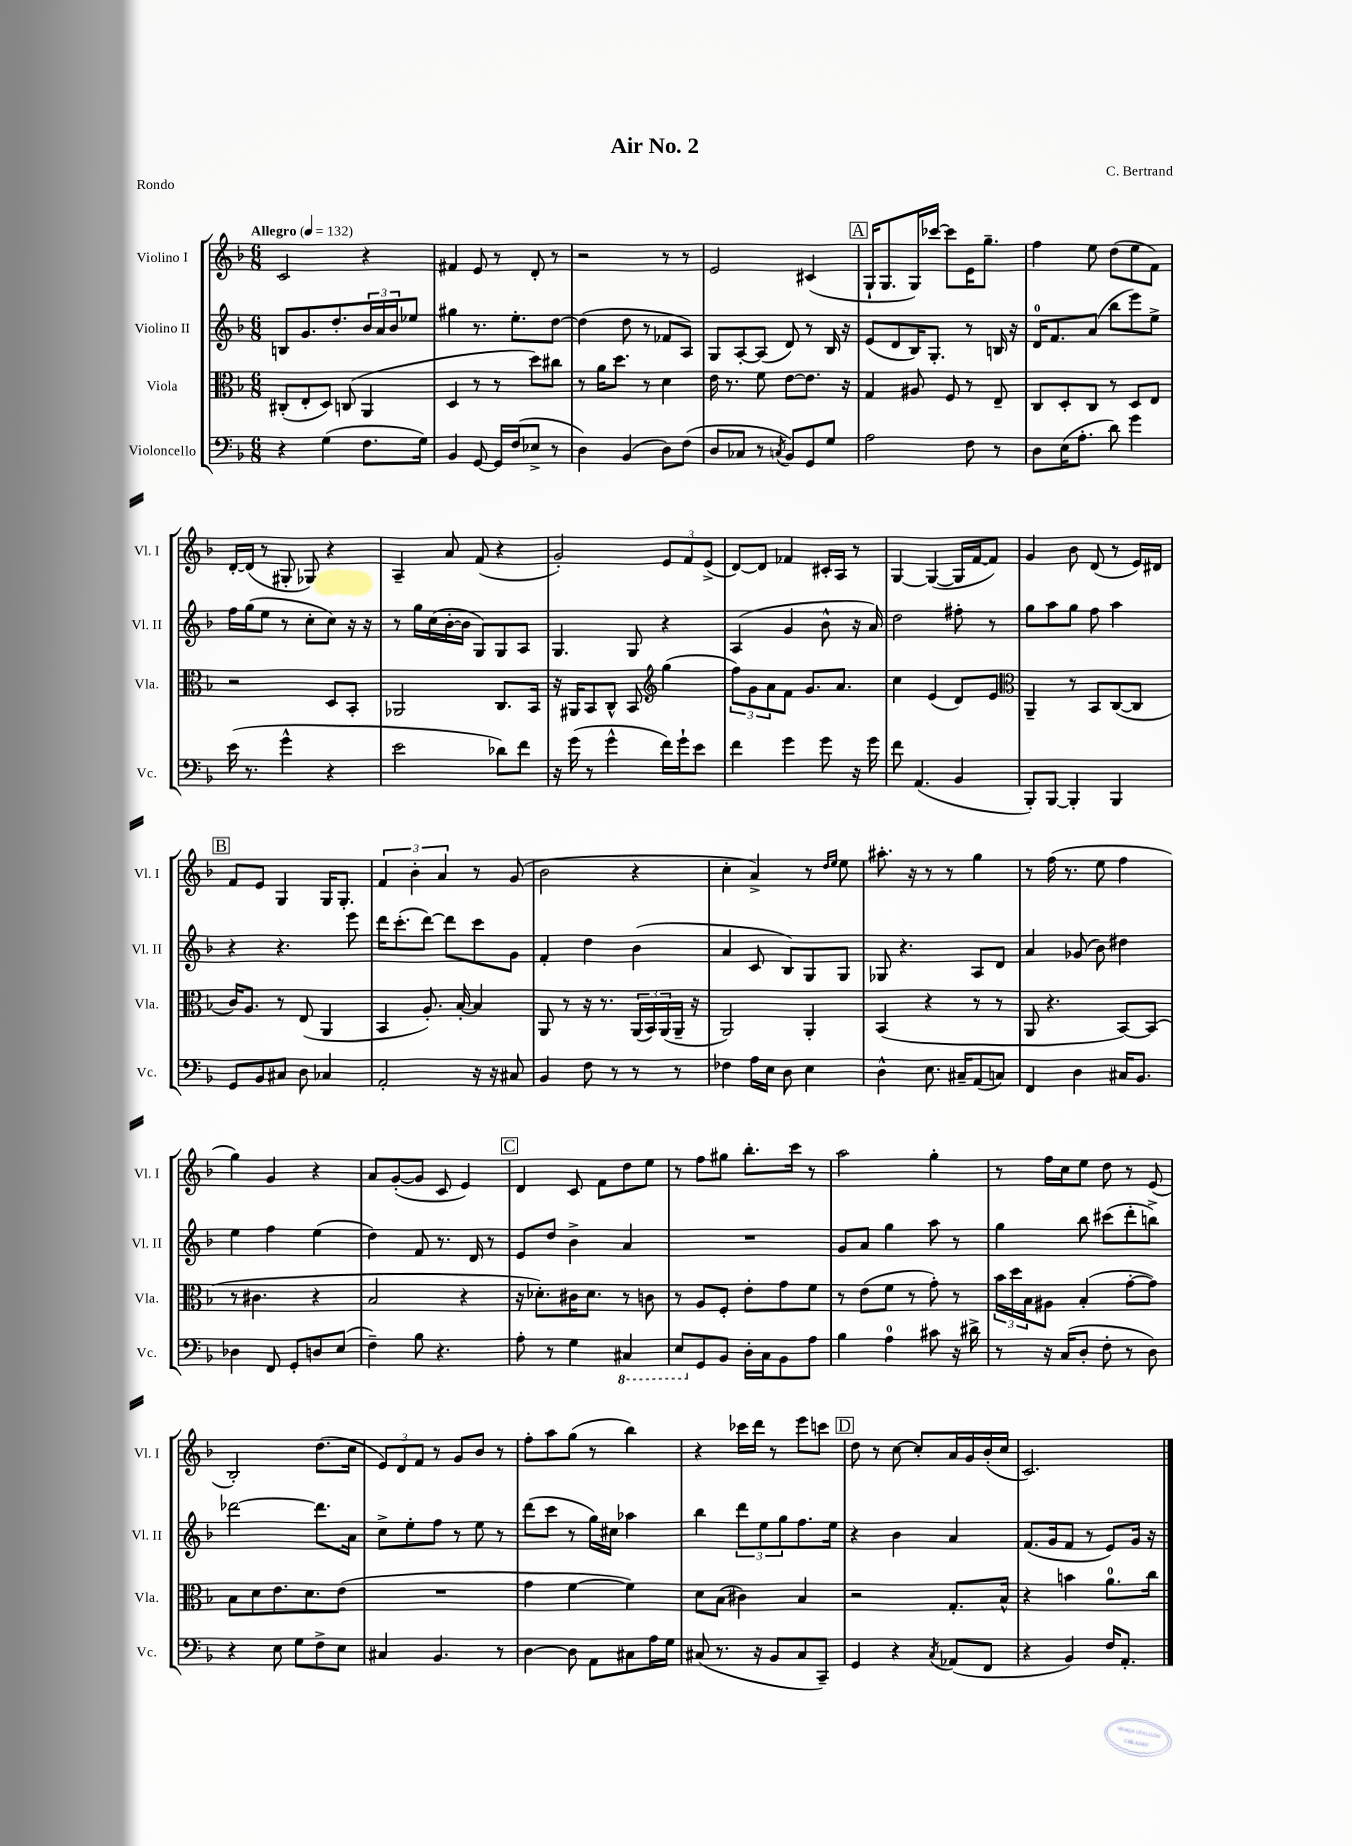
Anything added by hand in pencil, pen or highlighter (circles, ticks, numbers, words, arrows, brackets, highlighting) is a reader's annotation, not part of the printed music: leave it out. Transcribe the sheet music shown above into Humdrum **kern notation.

**kern	**kern	**kern	**kern
*part4	*part3	*part2	*part1
*staff4	*staff3	*staff2	*staff1
*I"Violoncello	*I"Viola	*I"Violino II	*I"Violino I
*I'Vc.	*I'Vla.	*I'Vl. II	*I'Vl. I
*clefF4	*clefC3	*clefG2	*clefG2
*k[b-]	*k[b-]	*k[b-]	*k[b-]
*M6/8	*M6/8	*M6/8	*M6/8
*MM132	*MM132	*MM132	*MM132
=1	=1	=1	=1
!	!	!	!LO:TX:a:B:t=Allegro
4r	(8C#X'/L	8Bn/L	2c/
.	8E'/	8.g/	.
(4G\	8D/J)	.	.
.	.	8.dd'/	.
.	(8Cn/	.	.
8.F\L	4AA/	24b-/L	4r
.	.	24a/	.
.	.	24b-/J	.
.	.	8ee-X/J	.
16G\Jk)	.	.	.
=2	=2	=2	=2
4BB-/	4D/	4gg#X\	4f#X/
[8GG/	8r	8.r	8e/
16GG/LL]	8r	.	8r
(16F/J	.	8.ee'\L	.
8E-X^/J	8dd\L)	.	8d'/
8r	8cc#X\J	[8dd\J	8r
=3	=3	=3	=3
4D\)	8r	(4dd\]	2r
.	16a\KL	.	.
.	8.dd\J	.	.
(4BB-/	.	8dd\	.
.	8r	8r	.
8D\L)	4d\	8f-X/L	8r
(8F\J	.	8A/J)	8r
=4	=4	=4	=4
8D/L	16e\	8G/L	2e/
.	8.r	.	.
8C-X/J	.	[8A'/	.
8r	8f\	(8A/J]	.
8qCn/	.	.	.
8BB-/L)	[8e\L	8d/)	.
8GG/	8.e\J]	8r	(4c#X/
8G/J	.	16B-/	.
.	16r	16r	.
!!LO:REH:place=s1:t=A
=5	=5	=5	=5
2A\	4G/	(8e/L	16G`/KL
.	.	.	8.G/
.	.	8d/	.
.	8A#X/	16B-/K)	16G/L)
.	.	8.G'/J	[16ccc-X/JJ
.	8F/	.	8ccc-\L]
8F\	8r	8r	16e\K
.	.	.	8.gg~\J
8r	8E~/	16Bn/	.
.	.	16r	.
=6	=6	=6	=6
8D\L	8C/L	16d/KL	4ff\
.	.	8.f/	.
(16E\K	8D'/	.	.
8.A'\J	.	.	.
.	8C/J	(8a/J	8ee\
8d\)	8r	8bb-\L	(8dd\L
4g\	8D/L	8eee\)	8ee\
.	8E/J	8ee^\J	8f\J)
!!LO:LB:g=z
=7	=7	=7	=7
(16e\	2r	16ff\LL	[16d'/LL
8.r	.	(16gg\J	(16d/JJ]
.	.	8ee\J	8r
4g^^\	.	8r	8G#X'/
.	.	8cc'\L	8G-X/)
4r	8D/L	8cc\J)	4r
.	8BB-'/J	16r	.
.	.	16r	.
=8	=8	=8	=8
2e\	2AA-X/	8r	4A~/
.	.	16gg\LL	.
.	.	(16cc\	.
.	.	[16b-'\	8a/
.	.	16b-\JJ]	.
.	.	8G/L)	(8f/
8d-X\L)	8.C/L	8G/	4r
8f\J	.	8A/J	.
.	16BB-/Jk	.	.
=9	=9	=9	=9
16r	16r	4.G/	2g'/)
(16g\	16AA#X/KL	.	.
8r	8BB-/	.	.
4g^^\	8C^^/J	.	.
.	8BB-/	8G/	.
*	*clefG2	*	*
16f\LL)	(4gg\	4r	12e/L
16g`\J	.	.	.
.	.	.	12f/
8e\J	.	.	.
.	.	.	(12e^/J
=10	=10	=10	=10
4f\	12ff\L)	(4A/	[8d/L)
.	12g\	.	.
.	.	.	8d/J]
.	12a\	.	.
4g\	8f\J	4g/	4f-X/
.	8.g/L	.	.
8g\	.	8b-^^\	16c#X'/LL
.	8.a/J	.	16A/JJ
16r	.	16r	8r
16g\	.	16a/)	.
=11	=11	=11	=11
8f\	4cc\	2dd\	[4G/
(4.AA/	.	.	.
.	(4e/	.	(4G/_
4BB-/	8d/L)	8ff#X'\	16G/LL]
.	.	.	[16f/J
.	8e/J	8r	8f/J])
=12	=12	=12	=12
*	*clefC3	*	*
8BBB-'/L)	4AA~/	8gg\L	4g/
[8BBB-/J	.	8aa\	.
4BBB-'/]	8r	8gg\J	8b-\
.	8BB-/L	8ff\	(8d/
4BBB-/	([8C/	4aa\	8r
.	8C/J]	.	16e/LL)
.	.	.	16d#X/JJ
!!LO:LB:g=z
!!LO:REH:place=s1:t=B
=13	=13	=13	=13
8GG/L	16c/KL)	4r	8f/L
.	8.A/J	.	.
8BB-/	.	.	8e/J
8C#X/J	8r	4.r	4G/
8D\	(8E/	.	.
4C-X/	4AA/	.	16G/KL
.	.	.	8.G'/J
.	.	8eee\	.
=14	=14	=14	=14
2AA'/	4BB-/	16ddd\KL	6f/
.	.	(8.ccc'\	.
.	.	.	6b-'\
.	8.A'/)	[8ddd\J)	.
.	.	.	6a/
.	.	8ddd\L]	.
.	[16B-'/	.	.
16r	4B-/]	8ccc\	8r
16r	.	.	.
8C#X/	.	8g\J	(8g/
=15	=15	=15	=15
4BB-/	8AA/	4f'/	2b-\
.	8r	.	.
8F\	16r	4dd\	.
.	8.r	.	.
8r	.	.	.
8r	(24AA/LL	(4b-\	4r
.	24BB-/)	.	.
.	(24AA/	.	.
8r	16AA~/JJ	.	.
.	16r	.	.
=16	=16	=16	=16
4F-X\	2AA/)	4a/	4cc'\
16A\LL	.	8c/	4a^/)
16E\JJ	.	.	.
8D\	.	8B-/L)	.
4E\	4AA'/	8G/	8r
.	.	.	16qqdd/LL
.	.	.	16qqee/JJ
.	.	8G/J	8ee\
=17	=17	=17	=17
4D^^\	(4BB-/	8G-X/	8.aa#X'\
.	.	4.r	.
.	.	.	16r
8.E\	4r	.	8r
.	.	.	8r
16C#X~/KL	.	.	.
(8AA/	8r	8A/L	4gg\
8Cn/J)	8r	8d/J	.
=18	=18	=18	=18
4FF/	8AA/	4a/	8r
.	4.r	.	(16ff\
.	.	.	8.r
4D\	.	(8g-X/	.
.	.	8b-\)	8ee\
16C#X/KL	[8BB-/L)	4dd#X\	4ff\
8.BB-/J	.	.	.
.	(8BB-/J]	.	.
!!LO:LB:g=z
=19	=19	=19	=19
4D-X\	8r	4ee\	4gg\)
.	4.c#X\	.	.
8FF/	.	4ff\	4g/
8GG'/L	.	.	.
8Dn/	4r	(4ee\	4r
(8E/J	.	.	.
=20	=20	=20	=20
4F~\)	2B-/	4dd\)	8a/L
.	.	.	([8g'/
8B-\	.	8f/	8g/J]
4.r	.	8.r	8c/
.	4r	.	4e/)
.	.	16d/	.
.	.	8r	.
!!LO:REH:place=s1:t=C
=21	=21	=21	=21
8A'\	16r	8e/L	4d/
.	8.d-X'\L)	.	.
8r	.	8dd/J	.
4G\	16c#X\K	4b-^\	8c/
.	8.d-\J	.	.
.	.	.	8f\L
*8ba	*	*	*
4CC#X/	8r	4a/	8dd\
.	8cn\	.	8ee\J
=22	=22	=22	=22
8EE/L	8r	2.r	8r
*X8ba	*	*	*
8GG/	8A/L	.	8ff\L
8BB-/J	8F'/J	.	8gg#X\J
16D'\LL	8e'\L	.	8.bb-'\L
16C\J	.	.	.
8BB-\	8g\	.	.
.	.	.	16ccc\Jk
8A\J	8f\J	.	8r
=23	=23	=23	=23
4B-\	8r	8g/L	2aa\
.	(8e\L	8a/J	.
4A\	8f\J	4gg\	.
.	8r	.	.
8c#X\	8g'\)	8aa\	4gg'\
16r	8r	8r	.
16d#X^\	.	.	.
=24	=24	=24	=24
8r	24b-\LL	4gg\	8r
.	24dd\	.	.
.	24B-\J	.	.
16r	8A#X\J	.	16ff\LL
(16C/KL	.	.	16cc\J
8D'/J	(4B-'/	8bb-\	8ee\J
8F'\	.	(8ccc#X\L	8dd\
8r	[8g'\L	8ddd'\	8r
8D\)	8g\J])	8bbn^\J)	(8e/
!!LO:LB:g=z
=25	=25	=25	=25
4r	8B-\L	[2ddd-X\	2B-'/)
.	8d\	.	.
8E\	8.e\	.	.
8G\L	.	.	.
.	8.d\	.	.
8F^\	.	8.ddd-\L]	(8.dd\L
8E\J	(8e\J	.	.
.	.	16a\Jk	16cc\Jk
=26	=26	=26	=26
4C#X/	2.r	8cc^\L	12e/L)
.	.	.	12d/
.	.	8ee'\	.
.	.	.	12f/J
4.BB-/	.	8ff\J	8r
.	.	8r	8g/L
.	.	8ee\	8b-/J
8r	.	8r	8r
=27	=27	=27	=27
[4D\	4g\	(8ddd\L	8ff'\L
.	.	8ccc\J	8aa\
8D\]	[4f\	8r	(8gg\J
8AA\L	.	16gg\LL)	8r
.	.	16cc#X\JJ	.
8C#X\	4f\])	4aa-X\	4bb-\)
16A\L	.	.	.
16G\JJ	.	.	.
=28	=28	=28	=28
(8C#X/	8d\L	4bb-\	4r
8.r	(8B-\J	.	.
.	4c#X\)	12ddd\L	16ccc-X\LL
16r	.	.	16ddd\JJ
.	.	12ee\	.
8BB-/L	.	.	8r
.	.	12gg\	.
8C#/	4B-/	8.ff\	8eee\L
8CC~/J)	.	.	8cccn\J
.	.	16ee\Jk	.
!!LO:REH:place=s1:t=D
=29	=29	=29	=29
4GG/	2r	4r	8dd\
.	.	.	8r
4r	.	4b-\	[8cc\
.	.	.	8cc'/L]
8qC/	.	.	.
(8AA-X/L	8.G'/L	4a/	16a/L
.	.	.	16g/
8FF/J	.	.	(16b-'/
.	16B-^^/Jk	.	16cc/JJ
=30	=30	=30	=30
4r	4r	(8.f/L	2.c/)
.	.	16g/k	.
4BB-/)	4bn\	8f/J	.
.	.	8r	.
16F/KL	8.a\L	8e/L)	.
8.AA'/J	.	.	.
.	.	16g/Jk	.
.	16cc\Jk	16r	.
==	==	==	==
*-	*-	*-	*-
